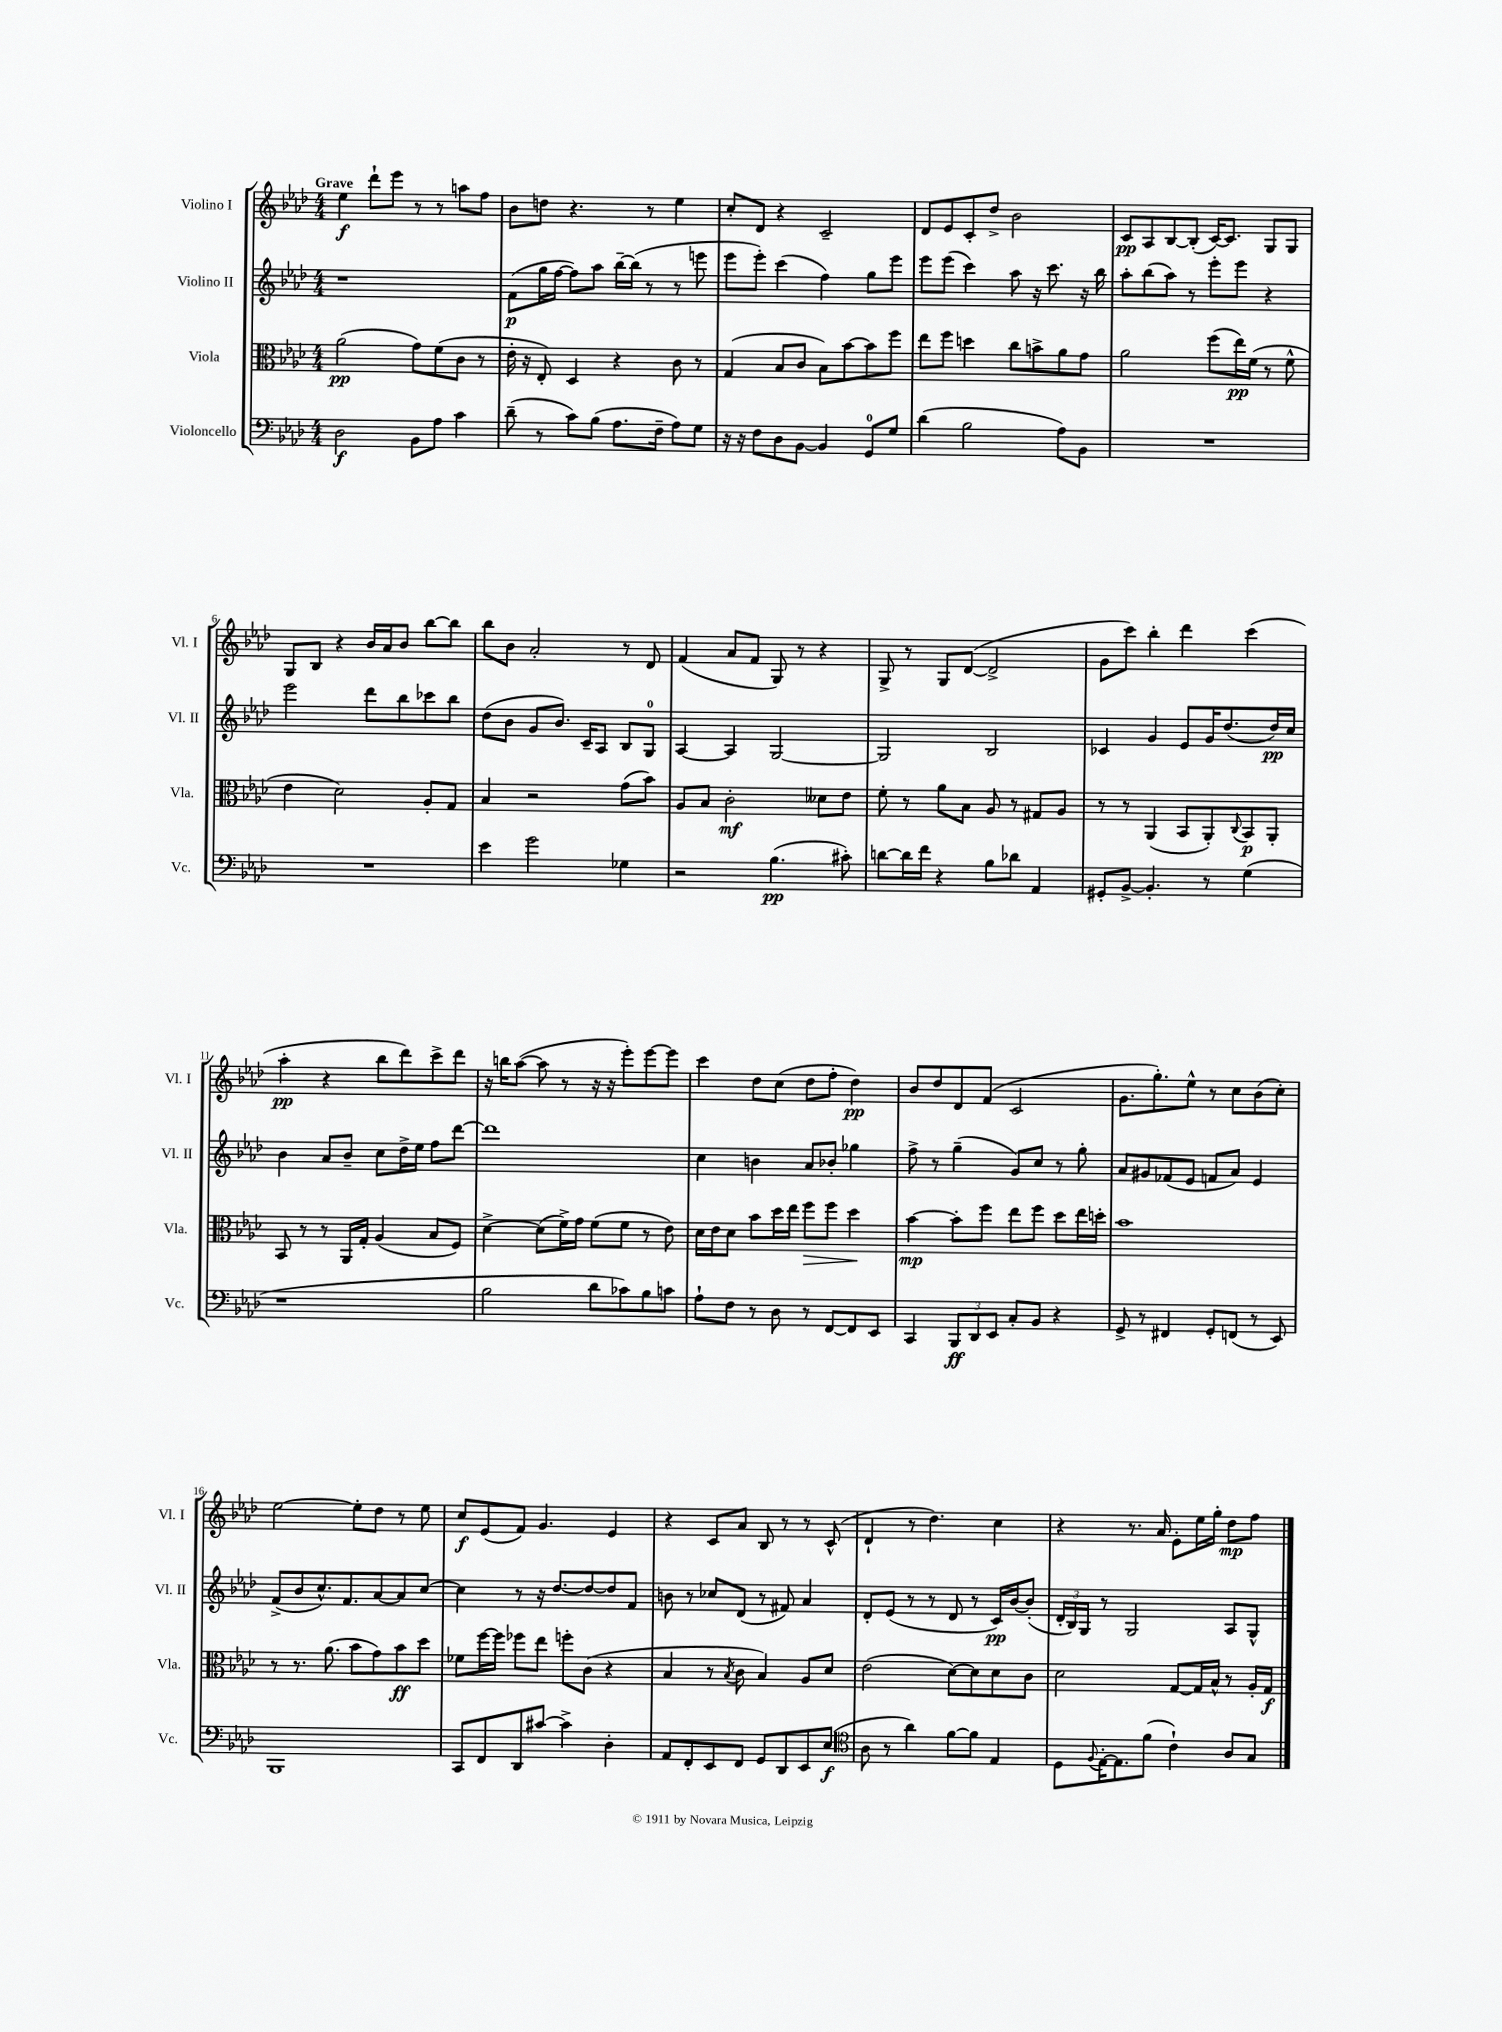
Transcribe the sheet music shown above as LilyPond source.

<<
\new StaffGroup <<
\new Staff = "s0" \with { instrumentName = "Violino I" shortInstrumentName = "Vl. I" } {
    \clef treble \key aes \major \numericTimeSignature \time 4/4 \tempo "Grave"
    ees''4\f des'''8-! ees'''8 r8 r8 a''8 f''8 |
    bes'8 d''8 r4. r8 ees''4 |
    c''8-. des'8 r4 c'2-- |
    des'8 ees'8 c'8-. des''8-> bes'2 |
    c'8\pp aes8 bes8~ bes8-.( c'16~) c'8. g8 g8 |
    g8 bes8 r4 bes'16 aes'16 bes'8 bes''8~ bes''8 |
    bes''8 bes'8 aes'2-. r8 des'8 |
    f'4( aes'8 f'8 g8) r8 r4 |
    g8-> r8 g8 des'8~( des'2-> |
    g'8 c'''8) bes''4-. des'''4 c'''4( |
    aes''4-.\pp r4 bes''8 des'''8) c'''8-> des'''8 |
    r16 b''16 aes''8~( aes''8 r8 r16 r16 ees'''8-.) ees'''8~ ees'''8 |
    c'''4 des''8 c''8( des''8 f''8-. des''4\pp) |
    bes'8 des''8 des'8 f'8( c'2 |
    g'8. g''8.-.) ees''8-^ r8 c''8 bes'8( c''8-.) |
    ees''2~ ees''8-. des''8 r8 ees''8 |
    c''8\f ees'8( f'8) g'4. ees'4 |
    r4 c'8 aes'8 bes8 r8 r8 c'8-^( |
    des'4-! r8 des''4.) c''4 |
    r4 r8. aes'16 ees'8-. ees''16 g''16-. des''8\mp f''8 \bar "|." |
}
\new Staff = "s1" \with { instrumentName = "Violino II" shortInstrumentName = "Vl. II" } {
    \clef treble \key aes \major \numericTimeSignature \time 4/4
    r1 |
    f'8\p( g''16 f''16~ f''8) aes''8 bes''16~-- bes''16( r8 r8 e'''8 |
    ees'''8 ees'''8-.) c'''4( f''4) g''8 ees'''8 |
    ees'''8 ees'''8( c'''4) aes''8 r16 c'''8. r16 bes''16 |
    aes''8-. bes''8( aes''8) r8 ees'''8-. ees'''8 r4 |
    ees'''2 des'''8 bes''8 ces'''8 bes''8 |
    des''8( bes'8 g'8 bes'8.) c'16-- aes8 bes8 g8-0 |
    aes4~ aes4 g2~ |
    g2 bes2 |
    ces'4 g'4 ees'8 g'16 des''8.( des''16\pp) c''16 |
    bes'4 aes'8 bes'8-- c''8 des''16-> ees''16 f''8 des'''8~ |
    des'''1 |
    c''4 b'4 aes'8 bes'8-. ges''4 |
    f''8-> r8 g''4--( g'8) c''8 r8 g''8-. |
    aes'8 gis'8 fes'8( ees'8 f'8 aes'8) ees'4 |
    f'8->( bes'8 c''8.-^) f'8. aes'8~ aes'8 c''8~ |
    c''4 r8 r16 des''8.~ des''8~ des''8 f'8 |
    b'8 r8 ces''8 des'8( r8 fis'8) aes'4 |
    des'8-. ees'8( r8 r8 des'8 r8 c'16\pp) bes'16~ bes'8-.( |
    \tuplet 3/2 { des'16-. bes16) g16 } r8 g2 aes8 g8-^ \bar "|." |
}
\new Staff = "s2" \with { instrumentName = "Viola" shortInstrumentName = "Vla." } {
    \clef alto \key aes \major \numericTimeSignature \time 4/4
    aes'2\pp( g'8) f'8( c'8 r8 |
    ees'16-. r16 ees8-.) des4 r4 c'8 r8 |
    g4( bes8 c'8 bes8) bes'8~ bes'8 f''8 |
    ees''8 f''8 d''4 c''8 b'8-> aes'8 g'8 |
    aes'2 f''8( ees''16\pp) f'16( r8 f'8-^ |
    ees'4 des'2) aes8-. g8 |
    bes4 r2 g'8( bes'8) |
    aes8 bes8 c'2-.\mf deses'8 ees'8 |
    f'8-. r8 aes'8 bes8 aes8 r8 gis8 aes8 |
    r8 r8 aes,4( bes,8 aes,8-.) \appoggiatura { c8 } bes,8\p aes,8-. |
    bes,8 r8 r8 aes,16 g16-. aes4( bes8 f8) |
    des'4~-> des'8( f'16->) g'16 f'8( f'8 r8 ees'8) |
    des'16 ees'16 des'8 bes'8 des''16 ees''16 f''8\> f''8 des''4\! |
    bes'4~\mp bes'8-. f''8 ees''8 f''8 des''8 ees''16 d''16-. |
    bes'1 |
    r8 r8. aes'8.( bes'8 g'8) bes'8\ff des''8 |
    fes'8 f''16~ f''16 fes''8 ees''8 f''8-. c'8( r4 |
    bes4 r8 \acciaccatura { bes8 } c'8 bes4) aes8 des'8 |
    ees'2( des'8~) des'8 des'8 c'8 |
    des'2 g8~ g16 bes16-^ r8 aes16-. g16\f \bar "|." |
}
\new Staff = "s3" \with { instrumentName = "Violoncello" shortInstrumentName = "Vc." } {
    \clef bass \key aes \major \numericTimeSignature \time 4/4
    des2\f bes,8 aes8 c'4 |
    des'8--( r8 c'8) bes8( aes8. f16-- aes8) g8 |
    r16 r16 f8 des8 bes,8~ bes,4 g,8-0 g8 |
    des'4( bes2 aes8) bes,8 |
    R1 |
    R1 |
    ees'4 g'2 ges4 |
    r2 bes4.\pp( cis'8-.) |
    d'8~ d'16 f'16 r4 bes8 des'8 aes,4 |
    gis,8-. bes,8~-> bes,4.-. r8 g4( |
    r1 |
    bes2 des'8 ces'8) bes8 c'8 |
    aes8-! f8 r8 des8 r8 f,8~ f,8 ees,8 |
    c,4 \tuplet 3/2 { bes,,8\ff des,8 ees,8 } c8-. bes,8 r4 |
    g,8-> r8 fis,4 g,8-. f,8( r8 ees,8) |
    bes,,1 |
    c,8 f,8 des,8 cis'8~ cis'4-> des4-. |
    aes,8 f,8-. ees,8 f,8 g,8 des,8 ees,8 ees8\f( |
    \clef tenor aes8 r8 aes'4) f'8~ f'8 ees4 |
    des8 \appoggiatura { f8 } ees16~-. ees8. f'8( c'4-!) aes8 g8 \bar "|." |
}
>>
>>
